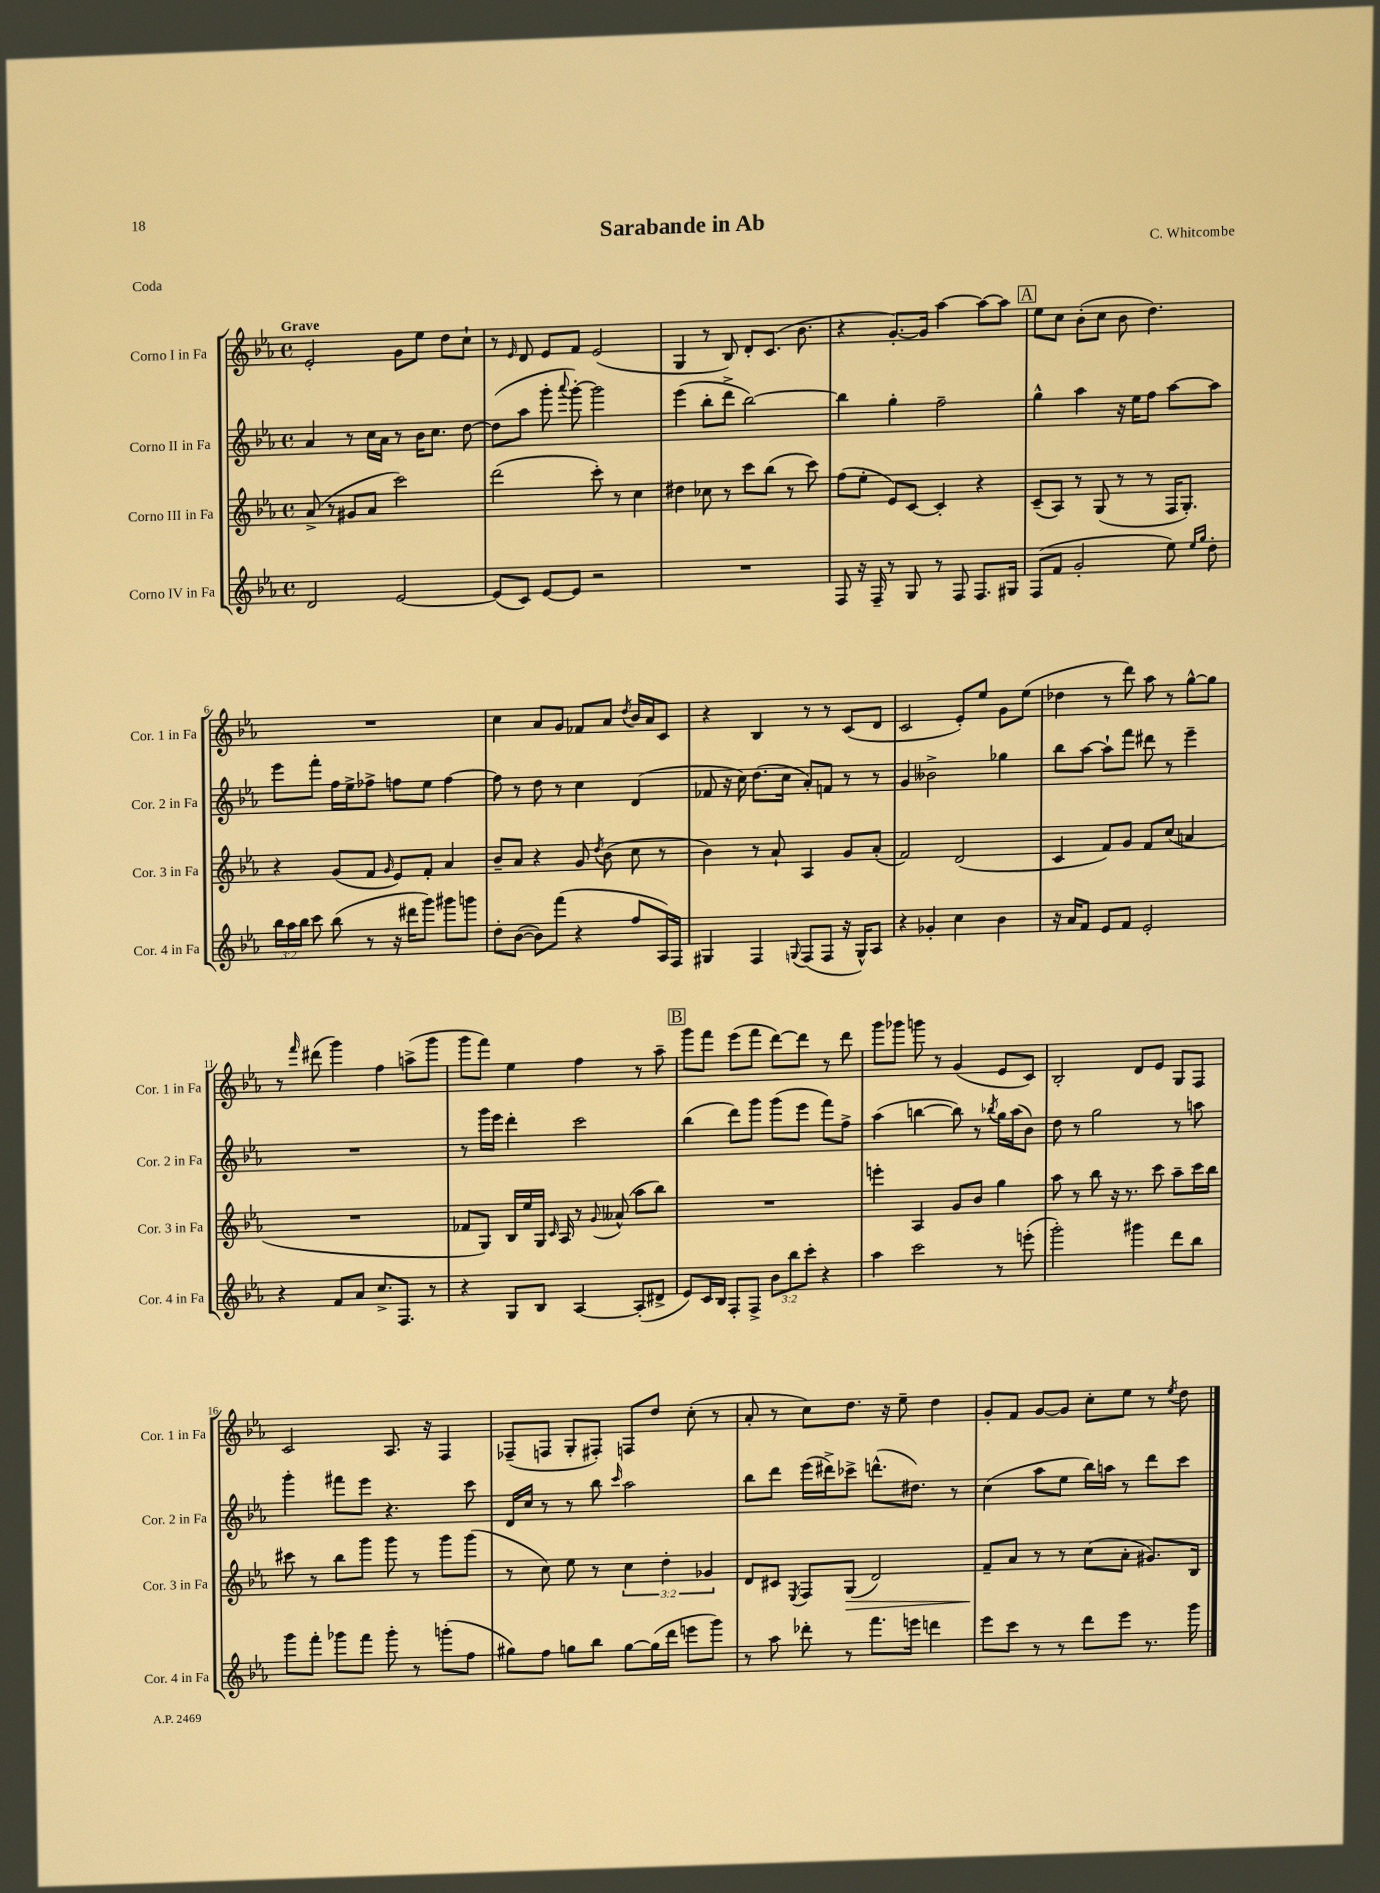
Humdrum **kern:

**kern	**kern	**kern	**kern
*staff4	*staff3	*staff2	*staff1
*clefG2	*clefG2	*clefG2	*clefG2
*k[b-e-a-]	*k[b-e-a-]	*k[b-e-a-]	*k[b-e-a-]
*M4/4	*M4/4	*M4/4	*M4/4
*met(c)	*met(c)	*met(c)	*met(c)
2d/	(8a-^/	4a-/	2e-'/
.	8r	.	.
.	8g#/L	8r	.
.	8a-/J	16cc\LL	.
.	.	16a-\JJ	.
[2e-/	2ccc\)	8r	8g\L
.	.	16b-\LK	8ee-\J
.	.	8.cc\J	.
.	.	.	8dd\L
.	.	[8dd\	8cc`\J
=	=	=	=
(8e-/]L	(2ddd\	(8dd\]L	8r
.	.	.	16qqe-/
8c/J)	.	8aa-\J	8d/
[8e-/L	.	8ggg'\	8e-/L
.	.	8qqaaa-/	.
8e-/]J	.	[8ggg'\)	8f/J
2r	8ccc'\)	2ggg\]	(2e-/
.	8r	.	.
.	4cc\	.	.
=	=	=	=
1r	4dd#\	(4eee-\	4G/
.	8cc-\	8bb-'\L	8r
.	8r	8ddd^\J	8B-/)
.	8ccc\L	[2bb-\)	8d'/L
.	(8bb-\J	.	(8.c/J
.	8r	.	.
.	.	.	8.b-\
.	8ccc\)	.	.
=	=	=	=
8F/	(8ff\L	4bb-\]	4r
16r	8ee-'\J	.	.
16F~/	.	.	.
8r	8e-/L)	4gg'\	[8.g'/L)
8G/	[8c/J	.	.
.	.	.	16g/]Jk
8r	4c'/]	2ff~\	[4aa-\
8F/	.	.	.
8.F/L	4r	.	8aa-\_L
.	.	.	8aa-\]J
16G#/Jk	.	.	.
=	=	=	=
(8F/L	(8c~/L	4gg^^\	8ee-\L
8f/J	8A-/J)	.	8cc\J
2g'/	8r	4aa-\	(8b-'\L
.	(8G/	.	8cc\J
.	8r	16r	8b-\
.	.	16ee-\LK	.
.	8r	8ff\J	4.dd\)
8ee-\)	16F/LK	[8aa-\L	.
.	8.G'/J)	.	.
16qqee-/LL	.	.	.
16qqgg/JJ	.	.	.
8dd'\	.	8aa-\]J	.
=	=	=	=
24bb-\LL	4r	8eee-\L	1r
24aa-\	.	.	.
24bb-\JJ	.	.	.
8ccc\	.	8fff'\J	.
(8bb-\	(8g/L	16ff\LL	.
.	.	16ee-^\J	.
8r	8f/J	8ff-^\J	.
.	16qqg/	.	.
16r	8e-/L)	8ff\L	.
16ddd#\LK	.	.	.
8ggg\J)	8f'/J	8ee-\J	.
8ggg#\L	4a-/	[4ff\	.
8ggg\J	.	.	.
=	=	=	=
8dd'\L	8b-~/L	8ff\]	4cc\
([8b-\J	8a-/J	8r	.
8b-\]L)	4r	8dd\	8a-/L
(8fff\J	.	8r	8g/J
4r	8g/	4cc\	8f-/L
.	8qdd/	.	.
.	(8b-\	.	8a-/J
.	.	.	8qdd/
8ff/L	8cc\	(4d/	16b-/LL
.	.	.	16a-/J
16A-/L)	8r	.	8c/J
16F/JJ	.	.	.
=	=	=	=
4G#/	4b-\)	8f-/	4r
.	.	16r	.
.	.	16cc\)	.
4F/	8r	(8.dd\L	4B-/
.	8a-`/	.	.
.	.	16cc\Jk	.
8qqG/	.	.	.
(8F/L	4A-/	8a-'/L)	8r
8F/J	.	8f/J	8r
16r	8g/L	8r	(8c/L
16G^^/LK)	.	.	.
8A-/J	(8a-'/J	8r	8d/J
=	=	=	=
4r	2f/)	4g/	2c/
4g-'/	.	2b--^\	.
4cc\	(2d/	.	8e-'/L)
.	.	.	8ee-/J
4b-\	.	4gg-\	8g\L
.	.	.	(8ee-\J
=	=	=	=
16r	4c/	8bb-\L	4dd-\
16a-/LK	.	.	.
8f/J	.	[8aa-\J	.
8e-/L	8f/L)	8aa-`\]L	8r
8f/J	8g/J	8fff\J	8ddd\)
2e-'/	8f/L	8ddd#\	8aa-\
.	(8cc/J	8r	8r
.	4a/	4eee-~\	[8gg^^\L
.	.	.	8gg\]J
=	=	=	=
4r	1r	1r	8r
.	.	.	16qqfff/
.	.	.	(8ddd#\
8f/L	.	.	4ggg\)
8a-/J	.	.	.
8.cc^/L	.	.	4ff\
8.F/J	.	.	.
.	.	.	(8aa^\L
8r	.	.	8ggg\J
=	=	=	=
4r	8f-/L	8r	8ggg\L
.	8G/J)	16ggg\LL	8fff\J)
.	.	16eee-\JJ	.
8G/L	16B-/LL	4ddd'\	4ee-\
.	16ee-/	.	.
8B-/J	16G/JJ	.	.
.	16qqc/	.	.
.	16A-/	.	.
[4A-/	8r	2ccc\	4ff\
.	8qqg/	.	.
.	(8a--^^/	.	.
(8A-'/]L	8aa-\L	.	8r
8d#^/J	8bb-\J)	.	8aa-~\
=	=	=	=
8e-/L)	1r	(4bb-\	8ggg\L
16c/L	.	.	8fff\J
16B-/JJ	.	.	.
8F'/L	.	8ddd\L)	(8eee-\L
8F^/J	.	8ggg\J	8fff\J
12b-\L	.	(8ggg\L	[8ddd\L)
12bb-\	.	.	.
.	.	8eee-\J	8ddd\]J
12ccc'\J	.	.	.
4r	.	8fff\L)	8r
.	.	8ff^\J	8ddd\
=	=	=	=
4aa-\	4eee'\	(4aa-\	8ggg\L
.	.	.	8ggg-\J
2ccc\	4A-/	[4bb\	8ggg\
.	.	.	8r
.	8g/L	8bb\])	(4g/
.	8b-/J	8r	.
.	.	8qbb-/	.
8r	4gg\	16gg\LL	8e-/L
.	.	(16aa-\J	.
(8eee'\	.	8b-\J)	8c/J)
=	=	=	=
2ggg'\)	8aa-\	8dd\	2B-'/
.	8r	8r	.
.	8bb-\	2gg\	.
.	16r	.	.
.	8.r	.	.
4ggg#\	.	.	8d/L
.	8ccc\	.	8e-/J
8ddd\L	8aa-~\L	8r	8G/L
8bb-\J	16ccc\L	8aa\	8F/J
.	16bb-\JJ	.	.
=	=	=	=
8ggg\L	8ccc#\	4ggg'\	2c/
8fff'\J	8r	.	.
8ggg-\L	8bb-\L	8fff#\L	.
8fff\J	8ggg\J	8eee-\J	.
8ggg-'\	8ggg\	4.r	8.A-/
8r	8r	.	.
.	.	.	16r
(8ggg'\L	8ggg\L	.	4F/
8ff\J	(8ggg\J	8ccc\	.
=	=	=	=
8gg#\L)	8r	16d/LL	(8F-~/L
.	.	16cc/JJ	.
8ff\J	8cc\)	8r	8F/J
8gg\L	8ee-\	8r	8G'/L
8bb-\J	8r	8bb-\	8F#'/J)
.	.	16qqccc/	.
[8gg\L	6cc\	2aa-\	8F/L
(16gg\]L	.	.	8dd/J
.	6dd'\	.	.
16ddd\JJ	.	.	.
8eee\L	.	.	(8cc'\
.	6g-/	.	.
8ggg\J)	.	.	8r
=	=	=	=
8r	8d/L	8bb-\L	8a-'/
8aa-\	8c#/J	8ddd\J	8r
.	8qE-/	.	.
8ddd-'\	8F/L	(16eee-\LL	8cc\L)
.	.	16ddd#^\J)	.
8r	(8G/J	8ccc-^\J	8.dd\J
8.fff\L	2d/)	(8.ddd^^\L	.
.	.	.	16r
.	.	.	8ee-~\
16eee\Jk	.	8.dd#\J)	.
4ddd\	.	.	4dd\
.	.	8r	.
=	=	=	=
8eee-\L	8f~/L	(4cc\	8g'/L
8ccc\J	8a-/J	.	8f/J
8r	8r	8aa-\L	[8g/L
8r	8r	8ee-\J	8g/]J
8ddd\L	(8cc\L	16bb-\LL)	8cc'\L
.	.	16aa\JJ	.
8eee-\J	8a-'\J	8r	8ee-\J
8.r	8.g#/L)	8ddd\L	8r
.	.	.	8qee-/
.	.	8ccc\J	8dd\
16ggg\	16B-/Jk	.	.
==	==	==	==
*-	*-	*-	*-
